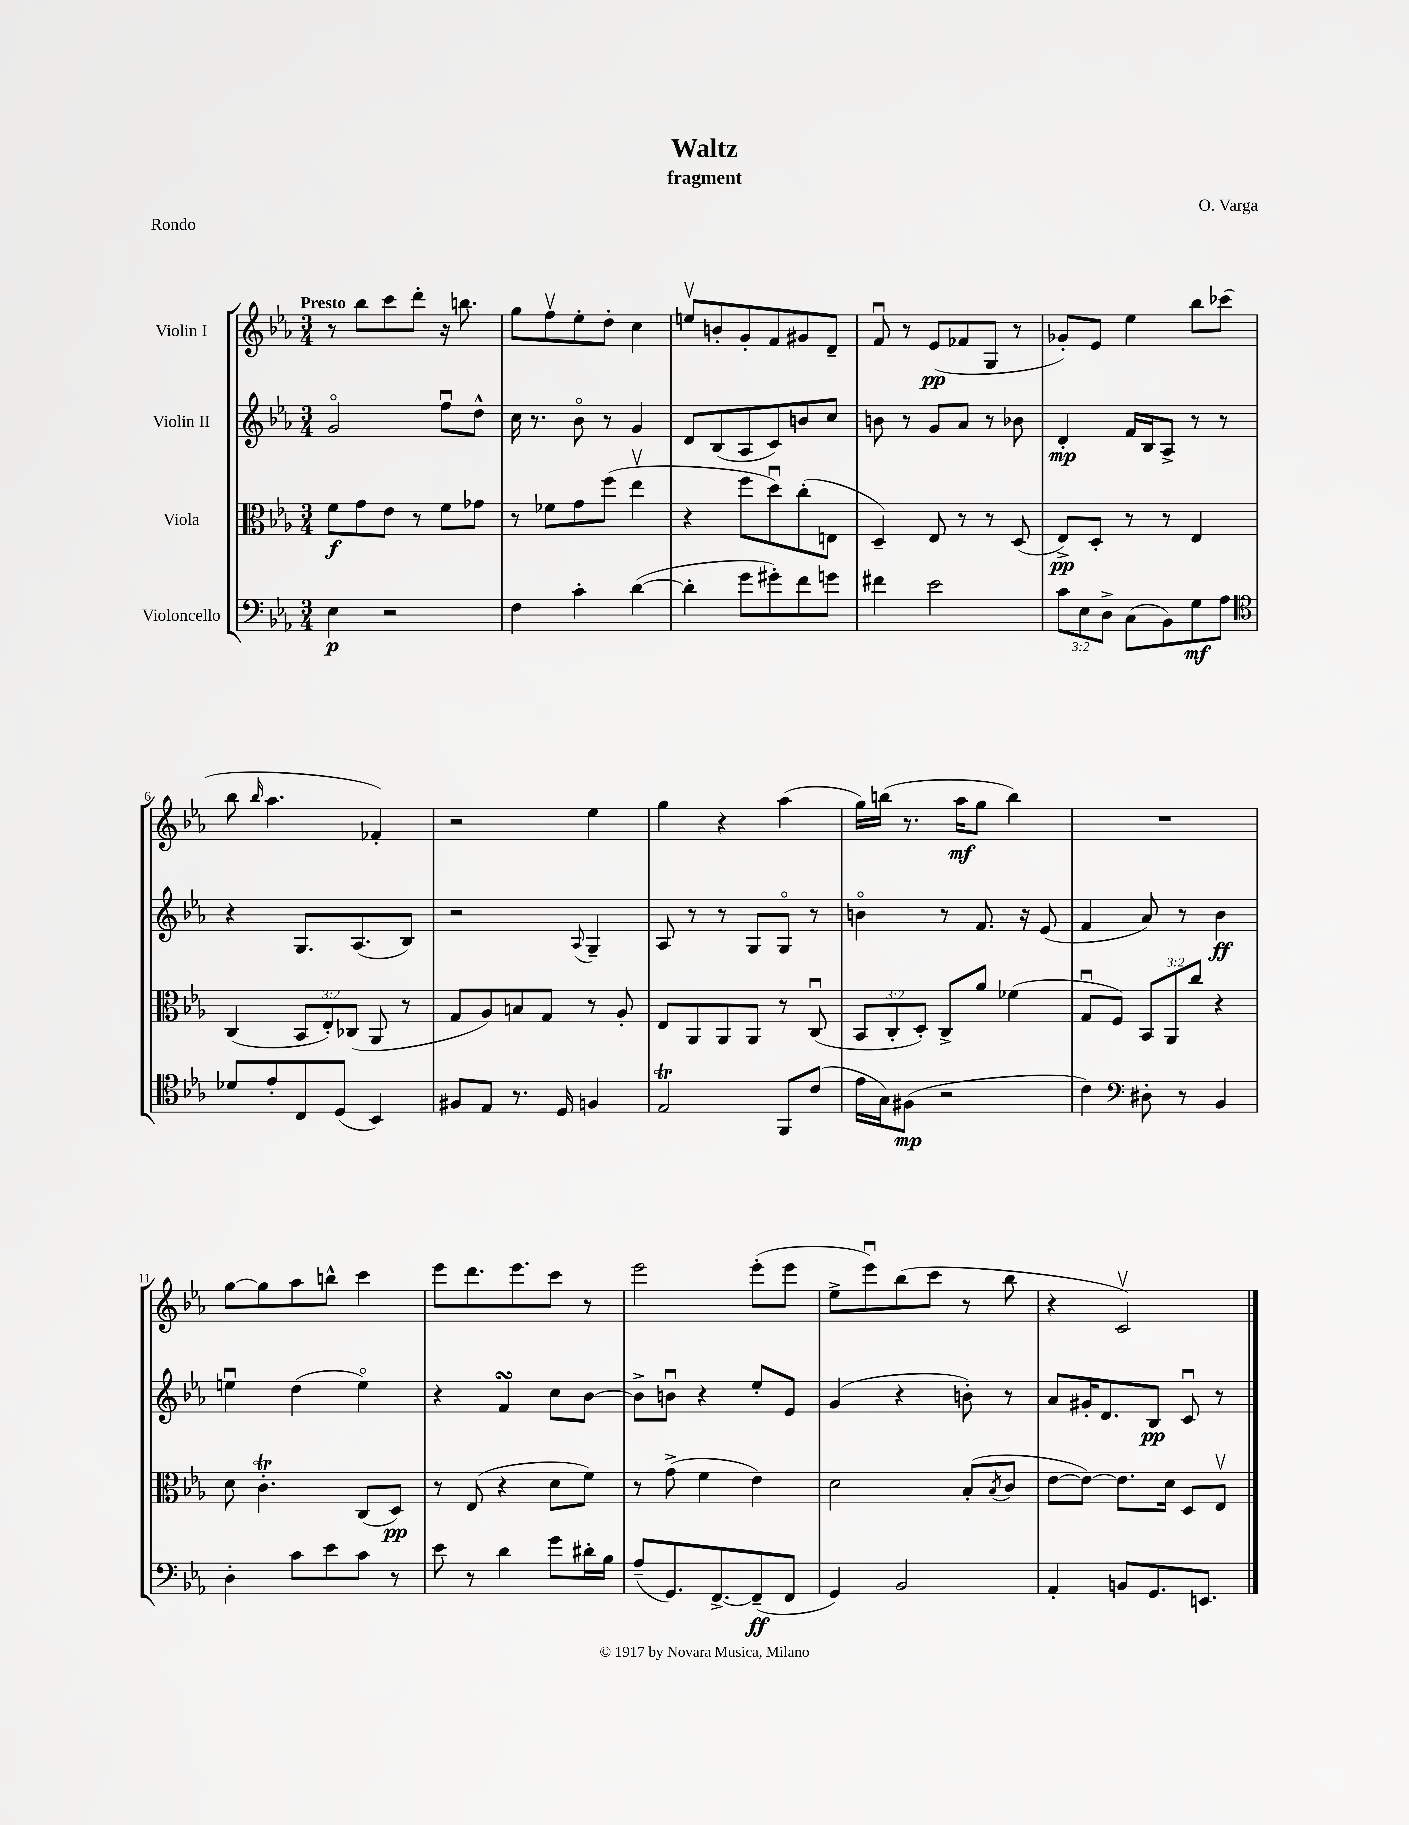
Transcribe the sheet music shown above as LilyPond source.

\header { title = "Waltz" composer = "O. Varga" subtitle = "fragment" piece = "Rondo" }
<<
\new StaffGroup <<
\new Staff = "s0" \with { instrumentName = "Violin I" } {
    \clef treble \key ees \major \numericTimeSignature \time 3/4 \tempo "Presto"
    r8 bes''8 c'''8 d'''8-. r16 b''8. |
    g''8 f''8\upbow ees''8-. d''8-. c''4 |
    e''8\upbow b'8-. g'8-. f'8 gis'8 d'8-- |
    f'8\downbow r8 ees'8\pp( fes'8 g8 r8 |
    ges'8-.) ees'8 ees''4 bes''8 ces'''8( |
    bes''8 \grace { bes''16 } aes''4. fes'4-.) |
    r2 ees''4 |
    g''4 r4 aes''4( |
    g''16) b''16( r8. aes''16\mf g''8 b''4) |
    R2. |
    g''8~ g''8 aes''8 b''8-^ c'''4 |
    ees'''8 d'''8. ees'''8. c'''8 r8 |
    ees'''2 ees'''8-.( ees'''8 |
    ees''8-> ees'''8\downbow) bes''8( c'''8 r8 bes''8 |
    r4 c'2\upbow) \bar "|." |
}
\new Staff = "s1" \with { instrumentName = "Violin II" } {
    \clef treble \key ees \major \numericTimeSignature \time 3/4
    g'2\flageolet f''8\downbow d''8-^ |
    c''16 r8. bes'8\flageolet r8 g'4 |
    d'8 bes8( aes8 c'8) b'8 c''8 |
    b'8 r8 g'8 aes'8 r8 bes'8 |
    d'4-.\mp f'16 bes16 aes8-> r8 r8 |
    r4 g8. aes8.( bes8) |
    r2 \appoggiatura { aes8 } g4-- |
    aes8 r8 r8 g8 g8\flageolet r8 |
    b'4\flageolet r8 f'8. r16 ees'8( |
    f'4 aes'8) r8 bes'4\ff |
    e''4\downbow d''4( e''4\flageolet) |
    r4 f'4\turn c''8 bes'8~ |
    bes'8-> b'8\downbow r4 ees''8-. ees'8 |
    g'4( r4 b'8-.) r8 |
    aes'8 gis'16-. d'8. bes8\pp c'8\downbow r8 \bar "|." |
}
\new Staff = "s2" \with { instrumentName = "Viola" } {
    \clef alto \key ees \major \numericTimeSignature \time 3/4 \override Staff.TupletNumber.text = #tuplet-number::calc-fraction-text
    f'8\f g'8 ees'8 r8 f'8 ges'8 |
    r8 fes'8 g'8 f''8( ees''4\upbow |
    r4 f''8 d''8\downbow) c''8-.( e8 |
    d4--) ees8 r8 r8 d8( |
    ees8->\pp) d8-. r8 r8 ees4 |
    c4( \tuplet 3/2 { bes,8 ees8-.) ces8( } aes,8 r8 |
    g8 aes8) b8 g8 r8 aes8-. |
    ees8 aes,8 aes,8 aes,8 r8 c8\downbow( |
    \tuplet 3/2 { bes,8 c8-. d8-.) } c8-> aes'8 fes'4( |
    g8\downbow f8) \tuplet 3/2 { bes,8 aes,8 c''8 } r4 |
    d'8 c'4.-.\trill c8( d8\pp) |
    r8 ees8( r4 d'8 f'8) |
    r8 g'8->( f'4 ees'4) |
    d'2 bes8-.( \acciaccatura { bes8 } c'8 |
    ees'8~ ees'8~) ees'8. d'16 d8 ees8\upbow \bar "|." |
}
\new Staff = "s3" \with { instrumentName = "Violoncello" } {
    \clef bass \key ees \major \numericTimeSignature \time 3/4 \override Staff.TupletNumber.text = #tuplet-number::calc-fraction-text
    ees4\p r2 |
    f4 c'4-. d'4~( |
    d'4-. g'8 gis'8-.) f'8 g'8 |
    fis'4 ees'2 |
    \tuplet 3/2 { c'8 ees8 d8-> } c8( bes,8) g8\mf aes8 |
    \clef tenor des'8 ees'8-. c8 d8( bes,4) |
    fis8 ees8 r8. d16 f4 |
    ees2\trill f,8 c'8( |
    ees'16 g16) fis8\mp( r2 |
    c'4) \clef bass dis8-. r8 bes,4 |
    d4-. c'8 ees'8 c'8 r8 |
    ees'8 r8 d'4 g'8 dis'16-. bes16 |
    aes8--( g,8.) f,8.~-> f,8--\ff( f,8 |
    g,4) bes,2 |
    aes,4-. b,8 g,8. e,8. \bar "|." |
}
>>
>>
